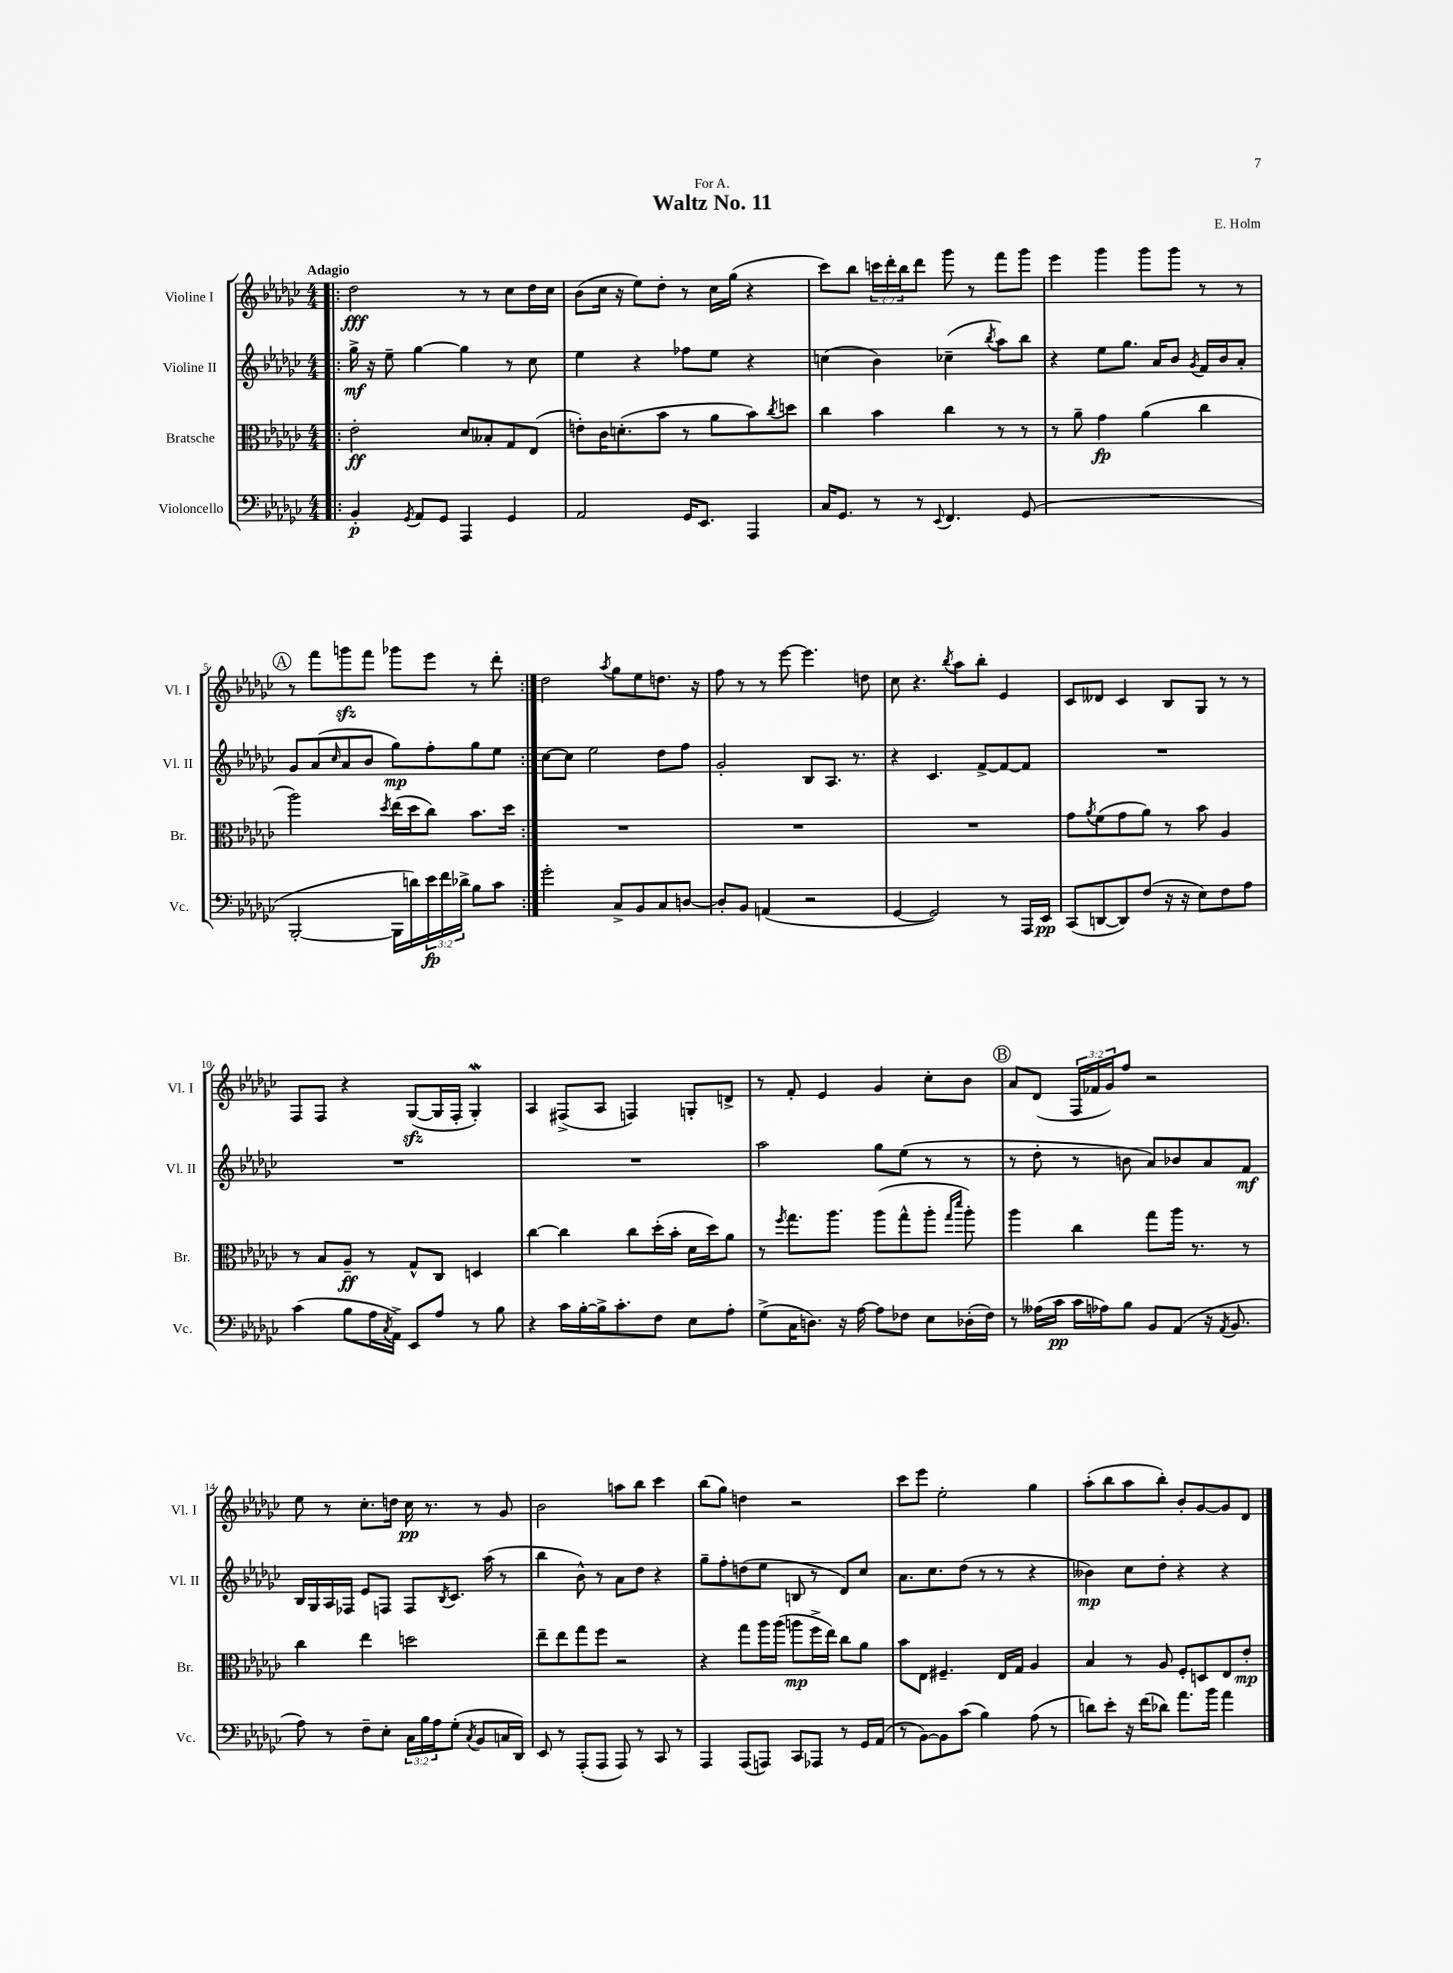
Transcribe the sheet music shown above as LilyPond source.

\header { title = "Waltz No. 11" composer = "E. Holm" dedication = "For A." }
<<
\new StaffGroup <<
\new Staff = "s0" \with { instrumentName = "Violine I" shortInstrumentName = "Vl. I" } {
    \clef treble \key ges \major \numericTimeSignature \time 4/4 \override Staff.TupletNumber.text = #tuplet-number::calc-fraction-text \tempo "Adagio"
    \repeat volta 2 { \bar ".|:" des''2\fff r8 r8 ces''8 des''16 ces''16 |
    bes'8( ces''16 r16 ees''8) des''8-. r8 ces''16 ges''16( r4 |
    ces'''8) bes''8 \tuplet 3/2 { c'''16 des'''16-. bes''16 } des'''8 ges'''8 r8 f'''8 ges'''8 |
    ees'''4 ges'''4 ges'''8 ges'''8 r8 r8 |
    \mark \markup { \circle "A" } r8 f'''8 g'''8\sfz f'''8 ges'''8 ees'''8 r8 des'''8-. | }
    des''2 \acciaccatura { aes''8 } ges''8 ees''8 d''8. r16 |
    f''8 r8 r8 ees'''8~ ees'''4. d''8 |
    ces''8 r4. \acciaccatura { bes''8 } aes''8 bes''8-. ees'4 |
    ces'8 deses'8 ces'4 bes8 ges8 r8 r8 |
    f8 f8 r4 ges8~\sfz( ges16 f16-. ges4-.\mordent) |
    aes4 fis8->( aes8 f4) g8-. d'8-> |
    r8 f'8-. ees'4 ges'4 ces''8-. bes'8 |
    \mark \markup { \circle "B" } aes'8 des'8( \tuplet 3/2 { f16 fes'16 ges'16) } f''8 r2 |
    ees''8 r8 ces''8.-. d''16 ces''16\pp r8. r8 ges'8 |
    bes'2 a''8 bes''8 ces'''4 |
    bes''8( ges''8) d''4 r2 |
    ces'''8 ees'''8 ees''2-. ges''4 |
    aes''8-.( bes''8 aes''8 bes''8-.) bes'8-. ges'8~ ges'8 des'8 \bar "|." |
}
\new Staff = "s1" \with { instrumentName = "Violine II" shortInstrumentName = "Vl. II" } {
    \clef treble \key ges \major \numericTimeSignature \time 4/4
    \repeat volta 2 { \bar ".|:" ges''16->\mf r16 ees''8-- ges''4~ ges''4 r8 ces''8 |
    ees''4 r4 fes''8 ees''8 r4 |
    c''4( bes'4) ces''4--( \acciaccatura { bes''8 } aes''8) bes''8 |
    r4 ees''8 ges''8. aes'16 bes'8 \acciaccatura { ges'8 } f'16 bes'16 aes'8-. |
    \mark \markup { \circle "A" } ges'8 aes'8( \grace { ces''16 } aes'8 bes'8 ges''8\mp) f''8-. ges''8 ees''8 | }
    ces''8~ ces''8 ees''2 des''8 f''8 |
    ges'2-. bes8 aes8. r8. |
    r4 ces'4. f'8~-> f'8~ f'8 |
    R1 |
    R1 |
    R1 |
    aes''2 ges''8 ees''8( r8 r8 |
    \mark \markup { \circle "B" } r8 des''8-. r8 b'8 aes'8) bes'8 aes'8 f'8\mf |
    bes16 ges16 aes16 fes16 ees'8 f8 f8 \acciaccatura { bes8 } ces'8. aes''16( r8 |
    bes''4 bes'8-^) r8 aes'8 des''8 r4 |
    ges''8-- f''8-. d''8( ees''8 b8 r8 des'8) ces''8 |
    aes'8. ces''8. des''8( r8 r8 r4 |
    beses'4\mp) ces''8 des''8-. r4 r4 \bar "|." |
}
\new Staff = "s2" \with { instrumentName = "Bratsche" shortInstrumentName = "Br." } {
    \clef alto \key ges \major \numericTimeSignature \time 4/4
    \repeat volta 2 { \bar ".|:" ees'2-.\ff des'8 beses8-. ges8 ees8( |
    e'8-.) ces'16 d'8.-.( bes'8 r8 aes'8 bes'8) \acciaccatura { ces''8 } d''8 |
    ces''4 bes'4 ces''4 r8 r8 |
    r8 aes'8-- ges'4\fp aes'4( ces''4 |
    \mark \markup { \circle "A" } aes''2) \acciaccatura { des''8 } ees''16( des''16 ces''8) bes'8. des''16 | }
    R1 |
    R1 |
    R1 |
    ges'8 \acciaccatura { aes'8 } f'8( ges'8 aes'8) r8 bes'8 aes4 |
    r8 bes8 aes8--\ff r8 ges8-^ ces8 d4 |
    ces''4~ ces''4 ces''8 des''16-.( bes'16-. des'16 des''16) aes'8 |
    r8 \acciaccatura { f''8 } ges''8. aes''8. aes''8( ges''8-^ aes''8-. \grace { ges''16 des'''16 } aes''8-.) |
    \mark \markup { \circle "B" } aes''4 ces''4 ges''8 aes''16 r8. r8 |
    ces''4 ees''4 d''2 |
    ees''8-- ees''8 ges''8 f''8 r2 |
    r4 ges''8 aes''16 aes''16( a''8\mp f''16-> ees''16) ces''8 aes'8 |
    bes'8 ees8 fis4.-- ees16 ges16 aes4 |
    bes4 r8 aes8 f8-. d8 ees8 ees'8-.\mp \bar "|." |
}
\new Staff = "s3" \with { instrumentName = "Violoncello" shortInstrumentName = "Vc." } {
    \clef bass \key ges \major \numericTimeSignature \time 4/4 \override Staff.TupletNumber.text = #tuplet-number::calc-fraction-text
    \repeat volta 2 { \bar ".|:" bes,4-.\p \acciaccatura { ges,8 } aes,8 ges,8 aes,,4 ges,4 |
    aes,2 ges,16 ees,8. aes,,4 |
    ces16 ges,8. r8 r8 \appoggiatura { ees,8 } f,4. ges,8( |
    R1 |
    \mark \markup { \circle "A" } bes,,2~-. bes,,16 d'16) \tuplet 3/2 { ees'16\fp f'16 des'16-> } bes8 ces'8 | }
    ges'2-. ces8-> bes,8 ces8 d8~ |
    d8-. bes,8 a,4( r2 |
    ges,4~ ges,2) r8 aes,,16 ees,16\pp |
    ces,8( d,8~ d,8) f8( r16 r16 ees8) f8 aes8 |
    ces'4( bes8 aes16 \acciaccatura { ces8 } aes,16->) ees,8 aes8 r8 bes8 |
    r4 ces'16 bes16~-. bes16-> ces'8.-. f8 ees8 aes8-. |
    ges8->( ces16 d8.) r16 aes16~ aes8 fes8 ees8 des16-.( fes16) |
    \mark \markup { \circle "B" } r8 aeses16( ces'16\pp ces'16 aes16) bes8 bes,8 aes,8( r16 \acciaccatura { aes,8 } bes,8. |
    aes8) r8 f8-- ees8-. \tuplet 3/2 { ces16 bes16 aes16 } ges8-.( \acciaccatura { ces8 } bes,8 c16 des,16) |
    ees,8 r8 aes,,8-.( aes,,8 aes,,8) r8 ces,8 r8 |
    aes,,4 aes,,8( a,,8) ces,8 aes,,8 r8 ges,16 aes,16( |
    r8 bes,8~) bes,8 ces'8( bes4) aes8( r8 |
    d'8) ees'8-. r16 f'16( des'8) aes'8. bes'16 aes'4 \bar "|." |
}
>>
>>
